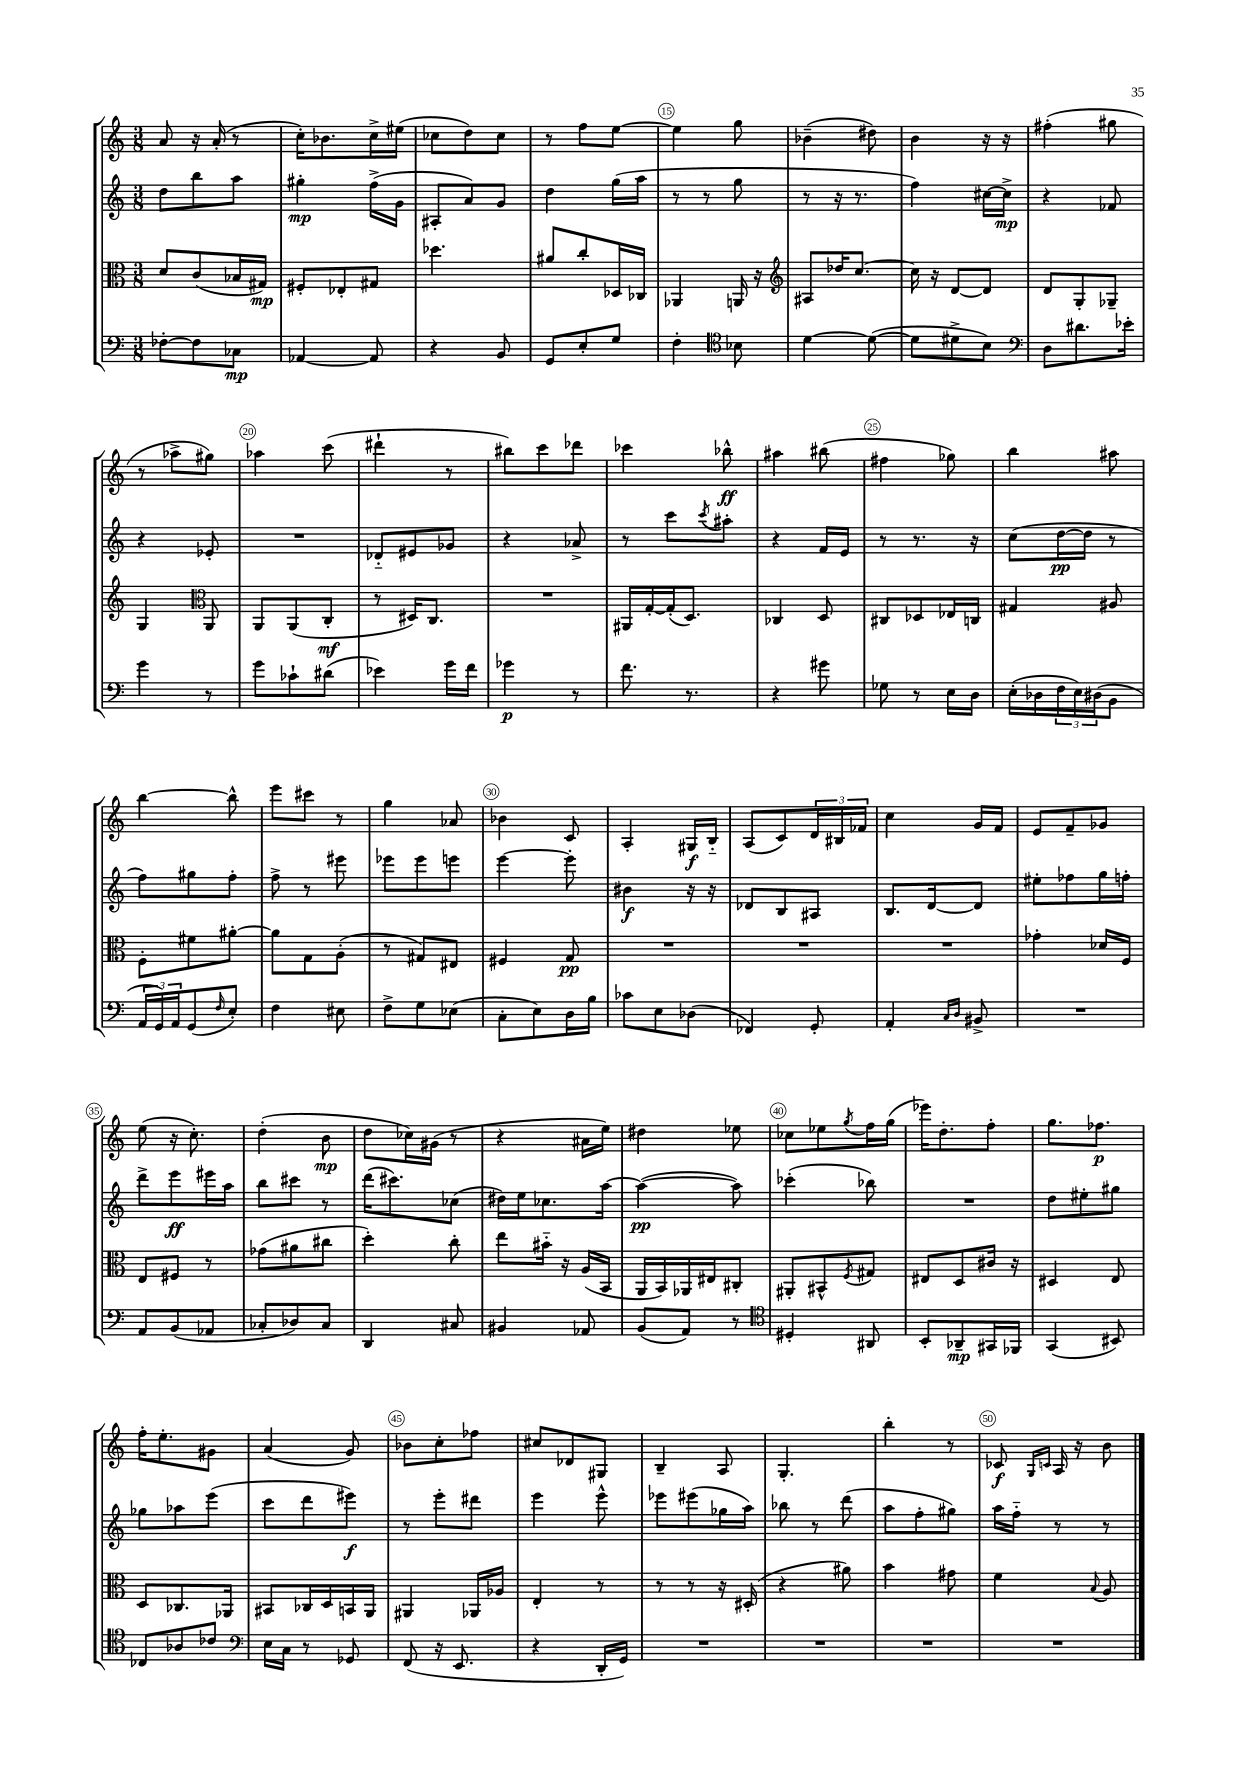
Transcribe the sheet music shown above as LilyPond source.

<<
\new StaffGroup <<
\new Staff = "s0" {
    \clef treble \key c \major \numericTimeSignature \time 3/8
    a'8 r16 a'16-.( r8 |
    c''16-.) bes'8. c''16-> eis''16( |
    ces''8 d''8) ces''8 |
    r8 f''8 e''8~ |
    e''4 g''8 |
    bes'4--( dis''8) |
    b'4 r16 r16 |
    fis''4-.( gis''8 |
    r8 aes''8-> gis''8) |
    aes''4 c'''8( |
    dis'''4-! r8 |
    bis''8) c'''8 des'''8 |
    ces'''4 bes''8-^\ff |
    ais''4 bis''8( |
    fis''4 ges''8) |
    b''4 ais''8 |
    b''4~ b''8-^ |
    e'''8 cis'''8 r8 |
    g''4 aes'8 |
    bes'4 c'8 |
    a4-. gis16\f b16-_ |
    a8( c'8) \tuplet 3/2 { d'16 bis16 fes'16 } |
    c''4 g'16 f'16 |
    e'8 f'8-- ges'8 |
    e''8( r16 c''8.-.) |
    d''4-.( b'8\mp |
    d''8 ces''16) gis'16( r8 |
    r4 ais'16 e''16) |
    dis''4 ees''8 |
    ces''8 ees''8 \acciaccatura { g''8 } f''16 g''16( |
    ees'''16) d''8.-. f''8-. |
    g''8. fes''8.\p |
    f''16-. e''8.-. gis'8 |
    a'4( g'8) |
    bes'8 c''8-. fes''8 |
    cis''8 des'8 gis8 |
    b4-- a8 |
    g4.-. |
    b''4-. r8 |
    ces'8\f \grace { g16 c'16 } a16 r16 b'8 \bar "|." |
}
\new Staff = "s1" {
    \clef treble \key c \major \numericTimeSignature \time 3/8
    d''8 b''8 a''8 |
    gis''4-.\mp f''16->( g'16 |
    ais8-. a'8) g'8 |
    d''4 g''16( a''16 |
    r8 r8 g''8 |
    r8 r16 r8. |
    f''4) cis''16~ cis''16->\mp |
    r4 fes'8 |
    r4 ees'8-. |
    R4. |
    des'8-_ eis'8 ges'8 |
    r4 aes'8-> |
    r8 c'''8 \acciaccatura { c'''8 } ais''8-. |
    r4 f'16 e'16 |
    r8 r8. r16 |
    c''8( d''16~\pp d''16 r8 |
    f''8) gis''8 f''8-. |
    f''8-> r8 eis'''8 |
    ees'''8 ees'''8 e'''8 |
    e'''4~ e'''8-. |
    bis'4\f r16 r16 |
    des'8 b8 ais8 |
    b8. d'16~ d'8 |
    eis''8-. fes''8 g''16 f''16-. |
    d'''8-> e'''8\ff eis'''16 a''16 |
    b''8 cis'''8 r8 |
    d'''16( cis'''8.) ces''8( |
    dis''16) e''16 ces''8. a''16~ |
    a''4~\pp( a''8) |
    ces'''4-.( bes''8) |
    R4. |
    d''8 eis''8-. gis''8 |
    ges''8 aes''8 e'''8( |
    c'''8 d'''8 eis'''8\f) |
    r8 e'''8-. dis'''8 |
    e'''4 e'''8-^ |
    ees'''8 eis'''8( ges''16 a''16) |
    bes''8 r8 d'''8( |
    a''8 f''8-. gis''8) |
    a''16 f''16-_ r8 r8 \bar "|." |
}
\new Staff = "s2" {
    \clef alto \key c \major \numericTimeSignature \time 3/8
    d'8 c'8( bes16 gis16\mp) |
    fis8-. ees8-. gis8 |
    des''4. |
    ais'8 c''8-. des16 ces16 |
    aes,4 a,16 r16 |
    \clef treble ais8 des''16 c''8.~ |
    c''16 r16 d'8~ d'8 |
    d'8 g8-. ges8-- |
    g4 \clef alto a,8 |
    a,8 a,8( c8-.\mf |
    r8 dis16) c8. |
    R4. |
    ais,16 g16~-. g16-.( d8.) |
    ces4 d8 |
    cis8 des8 ees16 c16 |
    gis4 ais8 |
    f8-. fis'8 ais'8~-. |
    ais'8 g8 a8-.( |
    r8 gis8) eis8 |
    fis4 g8\pp |
    R4. |
    R4. |
    R4. |
    ges'4-. des'16 f16 |
    e8 fis8 r8 |
    ges'8( ais'8 cis''8 |
    d''4-.) c''8-. |
    e''8 bis'16-_ r16 a16( b,16 |
    a,16 b,16) aes,16 eis16 cis8-. |
    ais,8-. bis,8-^ \acciaccatura { f8 } gis8 |
    eis8 d8 cis'16 r16 |
    dis4 e8 |
    d8 ces8. aes,16 |
    bis,8 ces16 d16 b,16 a,16 |
    ais,4 aes,16 aes16 |
    e4-. r8 |
    r8 r8 r16 dis16-.( |
    r4 ais'8) |
    b'4 gis'8 |
    f'4 \appoggiatura { b8 } a8 \bar "|." |
}
\new Staff = "s3" {
    \clef bass \key c \major \numericTimeSignature \time 3/8
    fes8~-. fes8 ces8\mp |
    aes,4~ aes,8 |
    r4 b,8 |
    g,8 e8-. g8 |
    f4-. \clef tenor bes8 |
    d'4~ d'8~( |
    d'8 dis'8-> b8) |
    \clef bass d8 dis'8. ees'16-. |
    g'4 r8 |
    g'8 ces'8-! dis'8( |
    ees'4) g'16 f'16 |
    ges'4\p r8 |
    f'8. r8. |
    r4 gis'8 |
    ges8 r8 e16 d16 |
    e16-.( des16 \tuplet 3/2 { f16 e16) dis16( } b,8 |
    \tuplet 3/2 { a,16 g,16) a,16 } g,8( \grace { f16 } e8-.) |
    f4 eis8 |
    f8-> g8 ees8( |
    c8-. e8) d16 b16 |
    ces'8 e8 des8( |
    fes,4) g,8-. |
    a,4-. \grace { c16 d16 } bis,8-> |
    R4. |
    a,8 b,8( aes,8 |
    ces8-. des8) ces8 |
    d,4 cis8 |
    bis,4 aes,8 |
    b,8( a,8) r8 |
    \clef tenor dis4-. ais,8 |
    b,8-. aes,8--\mp gis,16 fes,16 |
    g,4( bis,8) |
    ces8 aes8 ces'8 |
    \clef bass e16 c16 r8 ges,8 |
    f,8( r16 e,8. |
    r4 d,16-. g,16) |
    R4. |
    R4. |
    R4. |
    R4. \bar "|." |
}
>>
>>
\layout { \context { \Score currentBarNumber = #11 \override BarNumber.break-visibility = ##(#f #t #t) barNumberVisibility = #(every-nth-bar-number-visible 5) \override BarNumber.stencil = #(make-stencil-circler 0.1 0.3 ly:text-interface::print) } }
